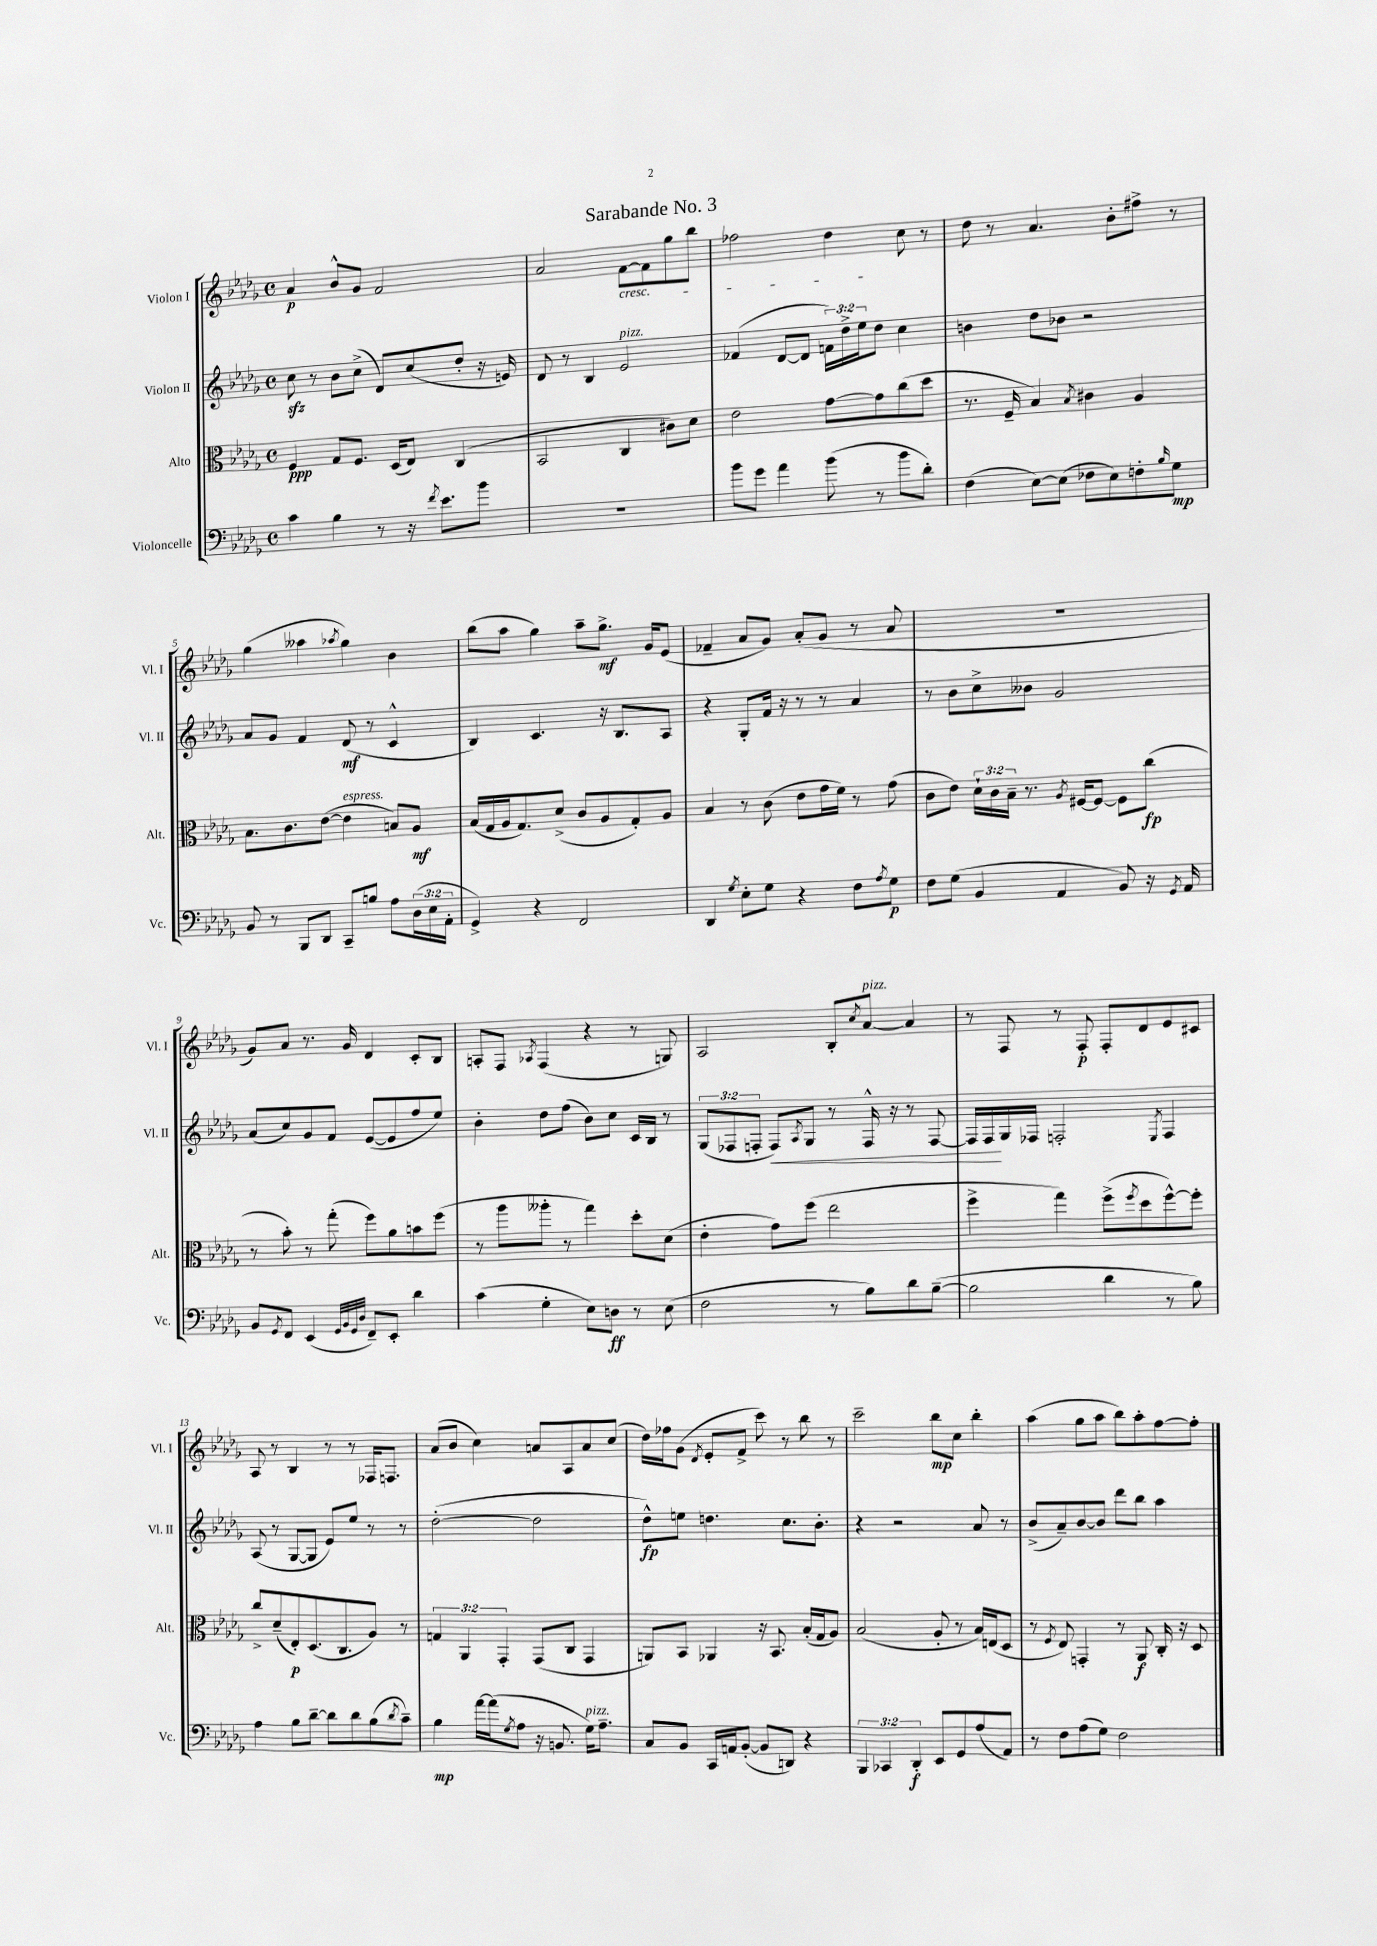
\header { title = "Sarabande No. 3" }
<<
\new StaffGroup <<
\new Staff = "s0" \with { instrumentName = "Violon I" shortInstrumentName = "Vl. I" } {
    \clef treble \key des \major \defaultTimeSignature \time 4/4
    aes'4\p bes'8-^ ges'8 f'2 |
    aes'2 f'8~\cresc f'8 ges''8 bes''8 |
    fes''2 des''4\! c''8 r8 |
    des''8 r8 aes'4. bes'8-. fis''8-> r8 |
    ges''4( aeses''4 \acciaccatura { aes''8 } ges''4) bes'4 |
    bes''8( aes''8 ges''4) aes''8-- ges''8.->\mf ges'16 ees'8( |
    fes'4-- aes'8 ges'8) aes'8-.( ges'8 r8 aes'8 |
    R1 |
    ges'8) aes'8 r8. ges'16 des'4 c'8-. bes8 |
    a8-. f8 \acciaccatura { aes8 } f4( r4 r8 g8) |
    aes2 bes8-. \acciaccatura { c''8 } aes'8~^\markup { \italic "pizz." } aes'4 |
    r8 f8 r8 f8-.\p f8-. des'8 ees'8 cis'8 |
    aes8 r8 bes4 r8 r8 fes16 f8. |
    aes'8( bes'8 c''4) a'8 aes8 a'8 c''8( |
    des''16) fes''16 ges'8( \acciaccatura { des'8 } ees'8-. f'8-> c'''8) r8 bes''8 r8 |
    c'''2-- bes''8\mp c''8 bes''4-. |
    aes''4( ges''8 aes''8 bes''8) aes''8-. f''8~ f''8-. \bar "|." |
}
\new Staff = "s1" \with { instrumentName = "Violon II" shortInstrumentName = "Vl. II" } {
    \clef treble \key des \major \defaultTimeSignature \time 4/4 \override Staff.TupletNumber.text = #tuplet-number::calc-fraction-text
    c''8\sfz r8 bes'8 c''8->( des'8) c''8( des''8-. r16 e'16) |
    des'8 r8 bes4 ees'2^\markup { \italic "pizz." } |
    fes'4( des'8~ des'8 \tuplet 3/2 { f'16) des''16-> ees''16 } des''8 c''4 |
    b'4 des''8 bes'8 r2 |
    aes'8 ges'8 f'4 des'8\mf( r8 c'4-^ |
    bes4) c'4. r16 bes8. aes8 |
    r4 ges8-. f'16 r16 r8 r8 aes'4 |
    r8 bes'8 c''8-> beses'8 ges'2 |
    aes'8( c''8) ges'8 f'8 ees'8~( ees'8 f''8 ees''8) |
    bes'4-. des''8 f''8( bes'8) c''8 c'16 bes16 r8 |
    \tuplet 3/2 { ges8( fes8 f8-. } f8\<) \acciaccatura { aes8 } ges8 r8 f16-^ r16 r8 f8~ |
    f16 f16\! ges16 fes16 f2-. \acciaccatura { ees8 } f4 |
    aes8( r8 ges8~ ges8 ees'8) ees''8 r8 r8 |
    des''2~-.( des''2 |
    des''8-^\fp) e''8 d''4. c''8. bes'8.-. |
    r4 r2 aes'8 r8 |
    bes'8->( aes'8--) bes'8~ bes'8 des'''8 bes''8 aes''4 \bar "|." |
}
\new Staff = "s2" \with { instrumentName = "Alto" shortInstrumentName = "Alt." } {
    \clef alto \key des \major \defaultTimeSignature \time 4/4 \override Staff.TupletNumber.text = #tuplet-number::calc-fraction-text
    f4\ppp ges8 f8. des16( ees8) c4( |
    bes,2 c4 cis'8) des'8 |
    ees'2 ges'8~ ges'8 c''8( des''8 |
    r8. f16-- bes4) \acciaccatura { bes8 } cis'4 aes4 |
    bes8. c'8. ees'8~( ees'4^\markup { \italic "espress." } b8) aes8\mf |
    bes16( ges16 aes16 ges8.) des'8->( c'8 aes8 ges8-.) aes8 |
    bes4 r8 c'8( ees'8 ges'16 f'16) r8 ges'8( |
    c'8 ees'8) \tuplet 3/2 { des'16-! c'16 bes16-- } r8. \acciaccatura { aes8 } fis16~ fis8~ fis8 c''8\fp( |
    r8 bes'8-.) r8 ges''8-.( f''8) aes'8 b'8 f''8( |
    r8 aes''8 aeses''8-. r8 ges''4) des''8-. des'8( |
    ees'4-. ges'8) f''8( ees''2 |
    f''4-> ges''4) f''8->( \acciaccatura { f''8 } des''8 f''8~-^) f''8-. |
    c''8-> des'8--( ees8-.\p) des8.( c8. aes8) r8 |
    \tuplet 3/2 { g4 aes,4 ges,4-. } ges,8( c8 ges,4 |
    a,8) bes,8 aes,4 r16 bes,8. bes16-.( ges16 aes8) |
    bes2( aes8-. r8 bes16) e16( des8 |
    r8 \acciaccatura { f8 } ees8) g,4-. r8 aes,8\f c16-. r16 des8 \bar "|." |
}
\new Staff = "s3" \with { instrumentName = "Violoncelle" shortInstrumentName = "Vc." } {
    \clef bass \key des \major \defaultTimeSignature \time 4/4 \override Staff.TupletNumber.text = #tuplet-number::calc-fraction-text
    c'4 bes4 r8 r16 \acciaccatura { f'8 } ees'8. bes'8 |
    R1 |
    bes'8 ges'8 aes'4 bes'8( r8 bes'8 des'8-.) |
    f4( ees8~) ees8( fes8 ees8) f8-. \grace { bes16 } ges8\mp |
    bes,8 r8 bes,,8 des,8 c,8-- b8 aes8 \tuplet 3/2 { des16( ees16 aes,16-. } |
    ges,4->) r4 f,2 |
    des,4 \acciaccatura { ges8 } ees8-. ges8 r4 f8 \acciaccatura { aes8 } ges8\p |
    f8 ges8( bes,4 aes,4 bes,8) r16 \acciaccatura { ges,8 } aes,16 |
    bes,8 \acciaccatura { ges,8 } f,8 ees,4( \grace { ges,32 bes,32 ges,32 des32 } f,8--) ees,8-. des'4 |
    c'4( ges4-. ees8) d8\ff r8 ees8( |
    f2 r8 bes8) des'8 bes8~--( |
    bes2 des'4 r8 bes8) |
    aes4 bes8 des'8~-- des'8 des'8 bes8( \acciaccatura { des'8 } c'8--) |
    bes4\mp aes'16~ aes'16( \acciaccatura { ges8 } aes8 r16 b,8. ges16^\markup { \italic "pizz." }) aes8.-- |
    c8 bes,8 c,16 a,16 bes,8~-.( bes,8 d,8) r4 |
    \tuplet 3/2 { bes,,4 ces,4 des,4-.\f } ees,8 ges,8 aes8( aes,8) |
    r8 f8 aes8( ges8) f2 \bar "|." |
}
>>
>>
